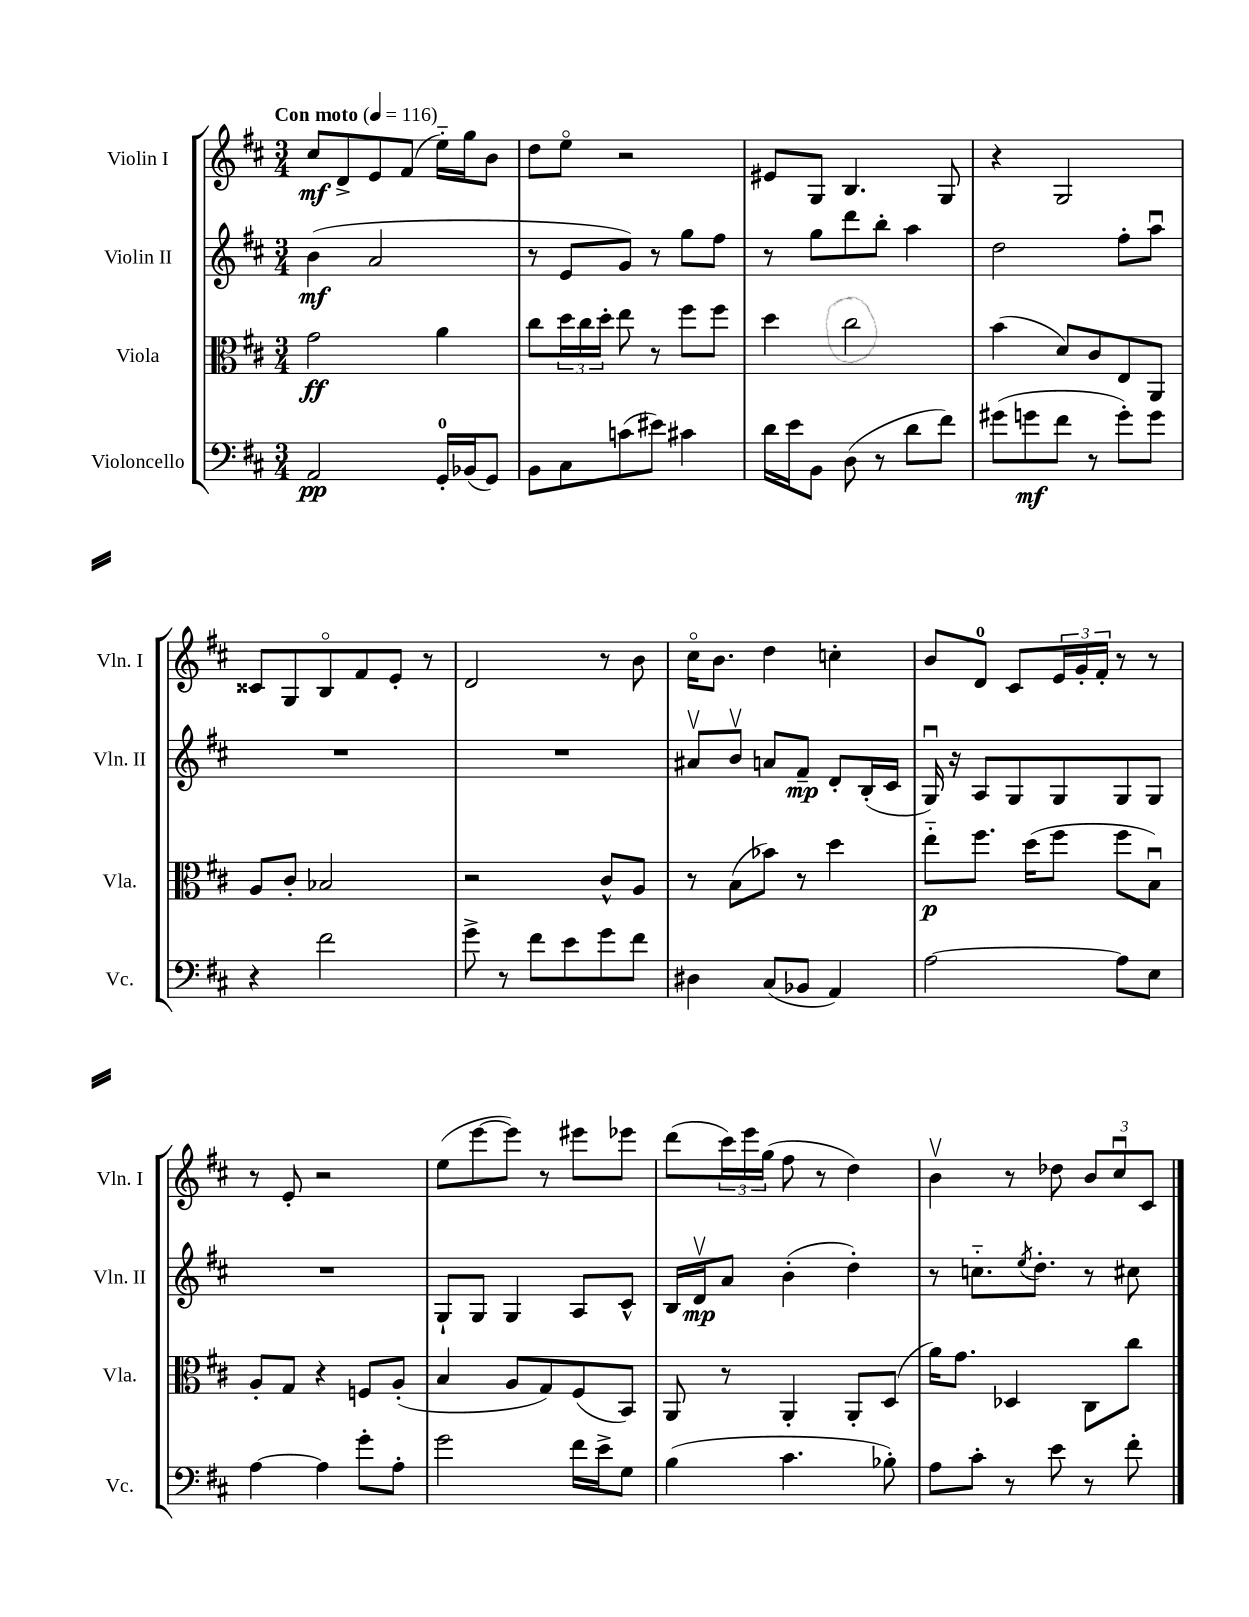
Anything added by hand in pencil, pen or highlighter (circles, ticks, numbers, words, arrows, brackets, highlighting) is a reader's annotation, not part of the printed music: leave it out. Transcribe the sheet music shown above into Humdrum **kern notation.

**kern	**kern	**kern	**kern
*staff4	*staff3	*staff2	*staff1
*clefF4	*clefC3	*clefG2	*clefG2
*k[f#c#]	*k[f#c#]	*k[f#c#]	*k[f#c#]
*M3/4	*M3/4	*M3/4	*M3/4
*MM116	*MM116	*MM116	*MM116
2AA	2g	(4b	8cc#
.	.	.	8d^
.	.	2a	8e
.	.	.	(8f#
16GG'	4a	.	16ee'~)
(16BB-	.	.	16gg
8GG)	.	.	8b
=	=	=	=
8BB	8cc#	8r	8dd
8C#	24dd	8e	8eeo
.	24cc#	.	.
.	24dd'	.	.
(8c	8ee	8g)	2r
8e#)	8r	8r	.
4c#	8ff#	8gg	.
.	8ff#	8ff#	.
=	=	=	=
16d	4dd	8r	8e#
16e	.	.	.
8BB	.	8gg	8G
(8D	2cc#	8ddd	4.B
8r	.	8bb'	.
8d	.	4aa	.
8f#)	.	.	8G
=	=	=	=
(8g#	(4b	2dd	4r
8g	.	.	.
8f#	8d)	.	2G
8r	8c#	.	.
8g')	8E	8ff#'	.
8g	8AA	8aau	.
=	=	=	=
4r	8A	2.r	8c##
.	8c#'	.	8G
2f#	2B-	.	8Bo
.	.	.	8f#
.	.	.	8e'
.	.	.	8r
=	=	=	=
8g^	2r	2.r	2d
8r	.	.	.
8f#	.	.	.
8e	.	.	.
8g	8c#^^	.	8r
8f#	8A	.	8b
=	=	=	=
4D#	8r	8a#v	16cc#o
.	.	.	8.b
.	(8B	8bv	.
(8C#	8b-)	8a	4dd
8BB-	8r	8f#~	.
4AA)	4dd	8d'	4cc'
.	.	(16B'	.
.	.	16c#	.
=	=	=	=
[2A	8ee'~	16Gu)	8b
.	.	16r	.
.	8.ff#	8A	8d
.	.	8G	8c#
.	(16dd	.	.
.	8ff#	8G	24e
.	.	.	24g'
.	.	.	24f#'
8A]	8ff#	8G	8r
8E	8Bu)	8G	8r
=	=	=	=
[4A	8A'	2.r	8r
.	8G	.	8e'
4A]	4r	.	2r
8g'	8F	.	.
8A'	(8A'	.	.
=	=	=	=
2g	4B	8G`	(8ee
.	.	8G	[8eee
.	8A	4G	8eee])
.	8G)	.	8r
16f#	(8F#	8A	8eee#
16e^	.	.	.
8G	8BB)	8c#^^	8eee-
=	=	=	=
(4B	8AA	16B	(8ddd
.	.	16dv	.
.	8r	8a	24ccc#)
.	.	.	24eee
.	.	.	(24gg
4.c#	4AA'	(4b'	8ff#
.	.	.	8r
.	8AA'	4dd')	4dd)
8B-')	(8D	.	.
=	=	=	=
8A	16a)	8r	4bv
.	8.g	.	.
8c#'	.	8.cc'~	.
8r	4D-	.	8r
.	.	8qee	.
.	.	8.dd'	.
8e	.	.	8dd-
8r	8C#	8r	12b
.	.	.	12cc#u
8f#'	8cc#	8cc#	.
.	.	.	12c#
==	==	==	==
*-	*-	*-	*-
